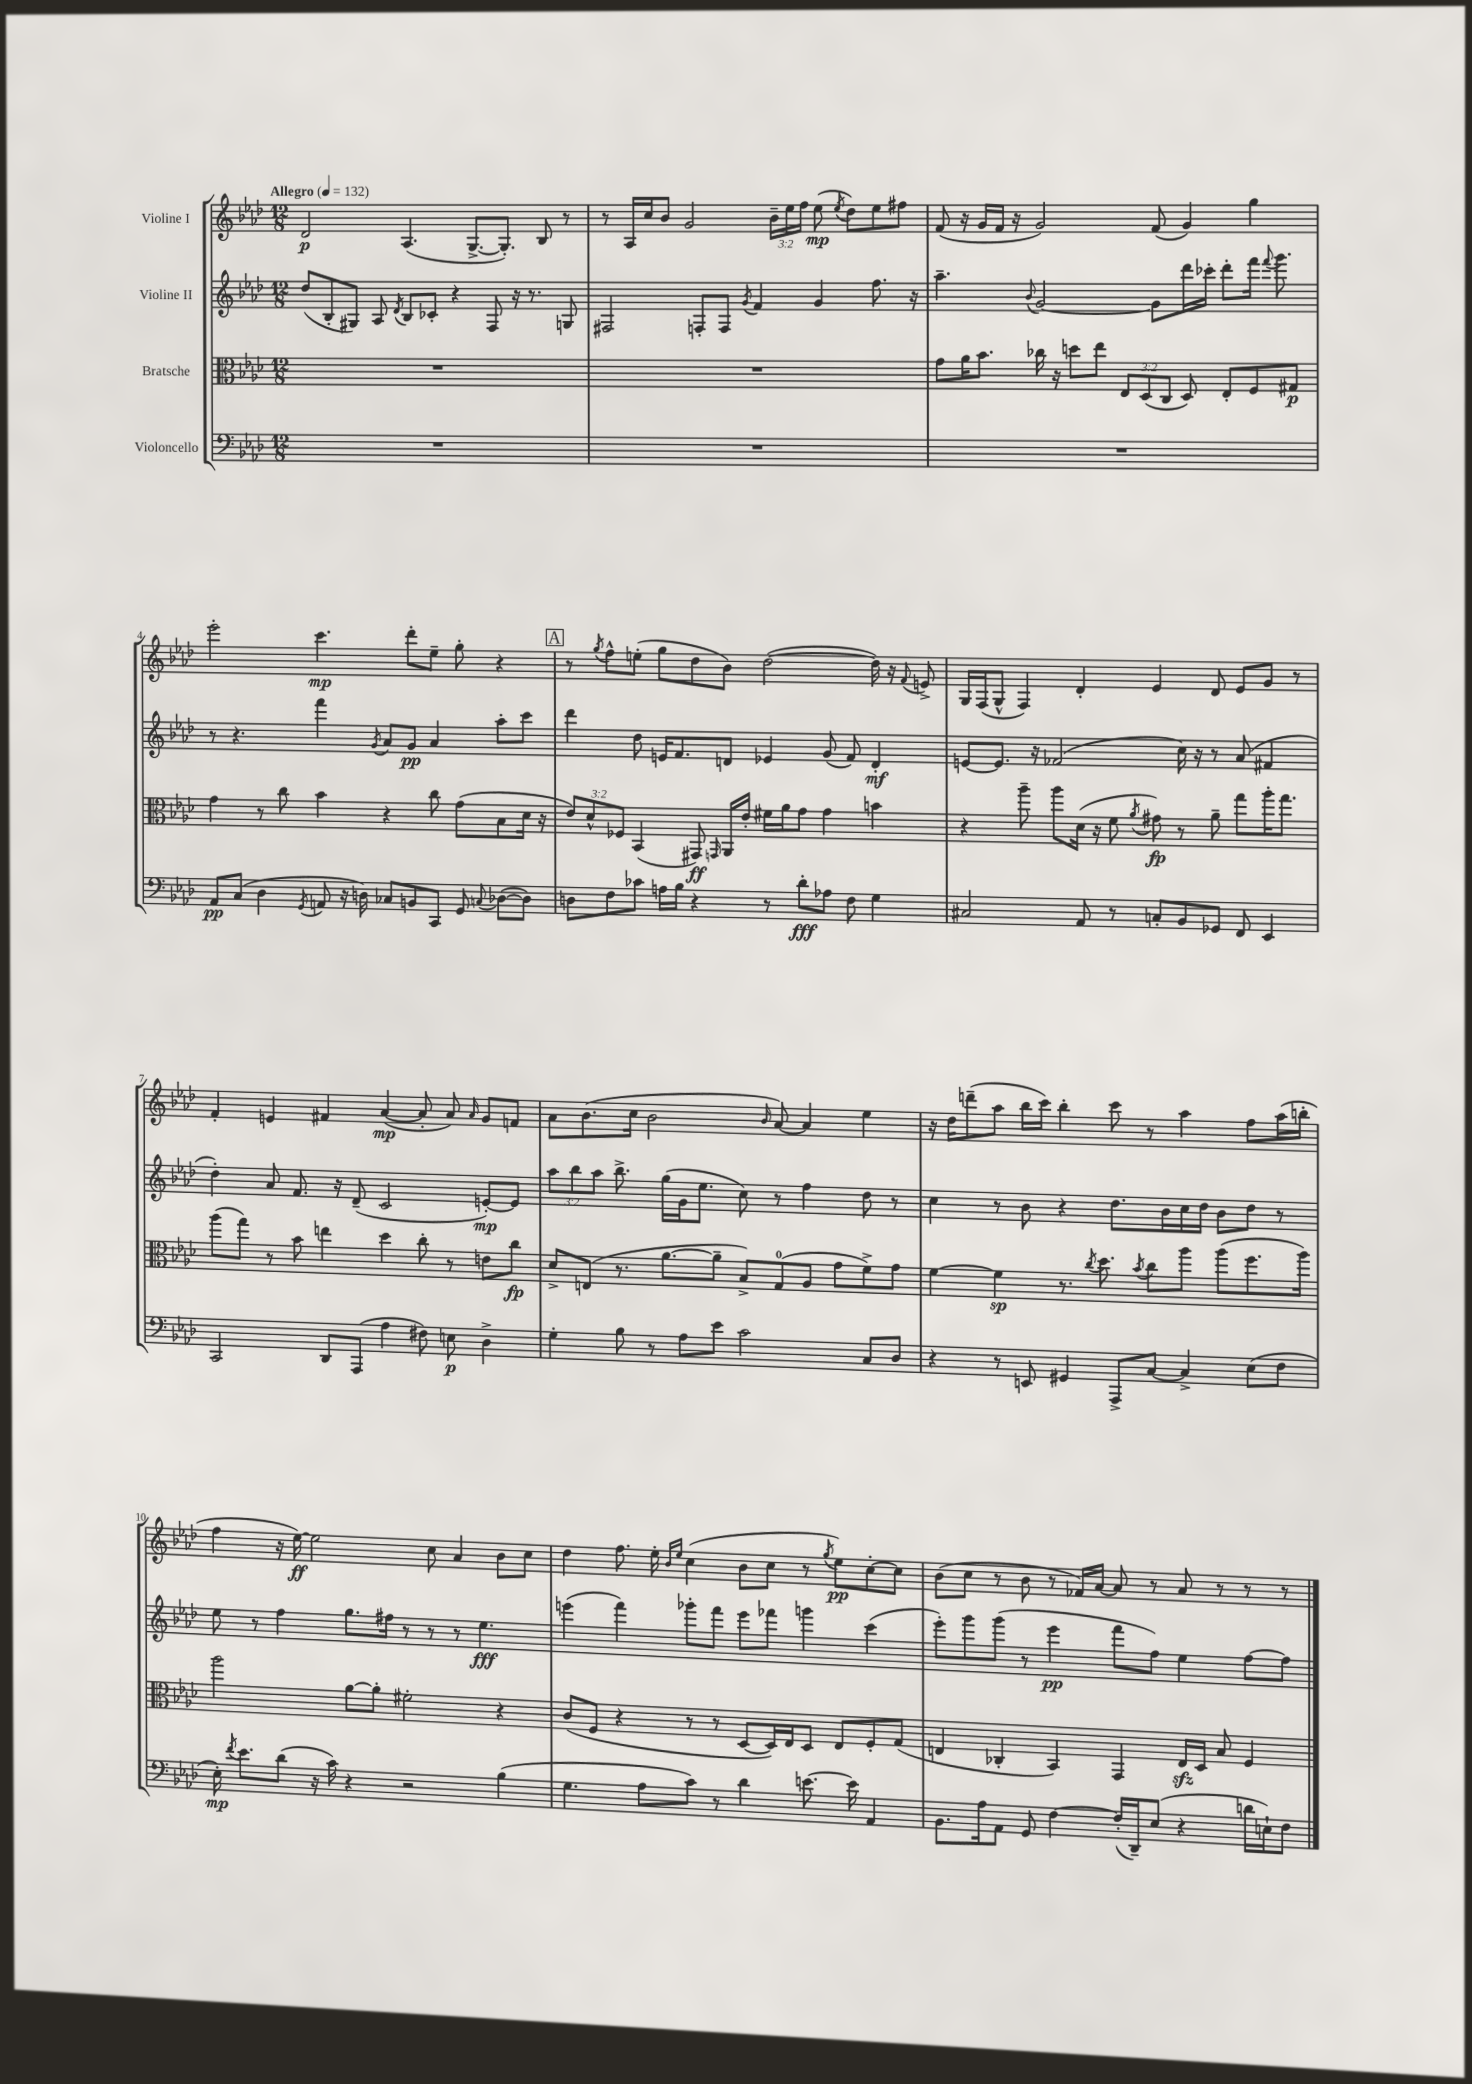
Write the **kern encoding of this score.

**kern	**kern	**kern	**kern
*staff4	*staff3	*staff2	*staff1
*clefF4	*clefC3	*clefG2	*clefG2
*k[b-e-a-d-]	*k[b-e-a-d-]	*k[b-e-a-d-]	*k[b-e-a-d-]
*M12/8	*M12/8	*M12/8	*M12/8
*MM132	*MM132	*MM132	*MM132
1.r	1.r	(8dd-	2d-
.	.	8B-'	.
.	.	8G#)	.
.	.	8A-	.
.	.	8qd-	.
.	.	8B-	(4.A-
.	.	8c-'	.
.	.	4r	.
.	.	.	[8.G^
.	.	8F	.
.	.	.	8.G'])
.	.	16r	.
.	.	8.r	.
.	.	.	8B-
.	.	8G	8r
=	=	=	=
1.r	1.r	2F#	8r
.	.	.	16A-
.	.	.	16cc
.	.	.	8b-
.	.	.	2g
.	.	8F'	.
.	.	8F	.
.	.	8qg	.
.	.	4f	.
.	.	.	24b-~
.	.	.	24ee-
.	.	.	24ff
.	.	4g	(8ee-
.	.	.	8qee-
.	.	.	8dd-)
.	.	8.ff	8ee-
.	.	.	8ff#
.	.	16r	.
=	=	=	=
1.r	8g	4.aa-~	(8f
.	16a-	.	16r
.	8.b-	.	16g
.	.	.	16f
.	.	.	16r
.	.	8qqb-	.
.	16cc-	[2g	2g)
.	16r	.	.
.	8dd	.	.
.	8ee-	.	.
.	12E-	.	.
.	(12D-	.	.
.	.	8g]	(8f
.	12C	.	.
.	8D-)	16ddd-	4g)
.	.	16ccc-'	.
.	8E-'	8ddd-'	.
.	8F	16fff	4gg
.	.	8qqfff	.
.	.	8.ggg	.
.	8G#	.	.
=	=	=	=
8AA-	4g	8r	2eee-'
(8C	.	4.r	.
4D-	8r	.	.
.	8cc	.	.
8qGG	.	.	.
8AA	4b-	4fff	4.ccc
16r	.	.	.
16D)	.	.	.
.	.	8qg	.
8C-	4r	8a-	.
8BB	.	8g	8ddd-'
8CC	8cc	4a-	8ee-~
8GG	(8g	.	8gg'
8qqC	.	.	.
([8D-	8B-	8aa-'	4r
8D-])	16d-	8ccc	.
.	16r	.	.
=	=	=	=
8D	12e-)	4ddd-	8r
.	12d-^^	.	.
.	.	.	8qgg
8F	.	.	8ff^^
.	12F-	.	.
8c-	(4BB-	8dd-	(8ee'
16A	.	16e	8gg
16B-	.	8.f	.
4r	8GG#)	.	8dd-
.	16qqGG	.	.
.	16AA-	8d	8b-)
.	16e-'	.	.
8r	16f#	4e-	([2dd-
.	16a-	.	.
8d-'	8g	.	.
8A-	4g	(8g	.
8F	.	8f)	.
4G	4b	4d'	16dd-])
.	.	.	16r
.	.	.	8qqf
.	.	.	8e^
=	=	=	=
2C#	4r	[8e	16G
.	.	.	(16F
.	.	8.e]	8G^^
.	8aa-~	.	4F)
.	.	16r	.
.	8aa-	(2f-	.
8AA-	(16d-	.	4d-'
.	16r	.	.
8r	8f	.	.
.	8qa-	.	.
8C'	8g#)	.	4e-
8BB-	8r	16cc)	.
.	.	16r	.
8GG-	8a-~	8r	8d-
8FF	8gg	(8a-	8e-
4EE-	16aa-'	4f#	8g
.	8.gg	.	.
.	.	.	8r
=	=	=	=
2CC	(8aa-	4dd-')	4f'
.	8gg)	.	.
.	8r	8a-	4e
.	8b-	8.f	.
8DD-	4ee	.	4f#
.	.	16r	.
(8AAA-	.	(8d-~	.
4A-	4dd-	2c	([4a-
8F#)	8cc'	.	8a-']
8E	8r	.	8a-)
.	.	.	16qqa-
4D-^	8e	[8e')	8g
.	8cc	8e]	8f
=	=	=	=
4G'	8d-^	12aa-	8a-
.	.	12bb-	.
.	(8E	.	(8.b-
.	.	12aa-	.
8B-	8.r	8.bb-^	.
.	.	.	16cc
8r	.	.	2b-
.	[8.a-	(16gg	.
8A-	.	16g	.
.	.	8.ee-	.
8e-	8a-~]	.	.
2c	8B-^)	8cc)	.
.	.	.	16qqb-
.	(8G	8r	[8a-)
.	8A-	4ff	4a-]
.	8g	.	.
8C	8f^)	8dd-	4ee-
8D-	8g	8r	.
=	=	=	=
4r	[4f	4cc	16r
.	.	.	16dd-
.	.	.	(8ddd~
8r	4f]	8r	8aa-
8EE	.	8b-	16bb-
.	.	.	16ccc)
4GG#	8.r	4r	4bb-'
.	8qcc	.	.
.	8.dd-	.	.
8AAA-^	.	8.dd-	8ccc
.	8qb-	.	.
[8C	8cc	.	8r
.	.	16b-	.
4C^]	8aa-	16cc	4aa-
.	.	16dd-	.
.	(8aa-	8b-	.
(8E-	8.ff	8dd-	8ff
8F	.	8r	(16aa-
.	16aa-)	.	16bb'
=	=	=	=
16E-')	2aa-	8ee-	4ff
8qf	.	.	.
8.e-	.	.	.
.	.	8r	.
(8d-	.	4ff	16r
.	.	.	[16ee-)
16r	.	.	2ee-]
16c)	.	.	.
4r	[8a-	8.gg	.
.	8a-']	.	.
.	.	16ff#	.
2r	2f#'	8r	.
.	.	8r	8cc
.	.	8r	4a-
.	.	4.ee-	.
(4B-	4r	.	8b-
.	.	.	8cc
=	=	=	=
4.G	(8c	(4eee	4dd-
.	8F	.	.
.	4r	4fff)	8.ff
8A-	.	.	.
.	.	.	16ee-'
.	.	.	16qqb-
.	.	.	16qqee-
8c)	8r	8ggg-'	(4cc
8r	8r	8fff	.
4d-	[8D-	8eee	8b-
.	16D-])	8fff-	8cc
.	16E-	.	.
[8.e	8D-	4ggg	8r
.	.	.	8qgg
.	8E-	.	8ee-)
16e]	.	.	.
4AA-	8F'	(4ccc	[8cc'
.	(8G	.	8cc]
=	=	=	=
8.BB-	4E	8eee-')	(8b-
.	.	8ggg	8cc
16A-	.	.	.
8AA-	4C-'	(8ggg	8r
8GG	.	8r	8b-
[4F	4BB-)	4eee-	8r
.	.	.	16f-)
.	.	.	[16a-
(16F']	4GG	8fff	8a-]
16DD-~)	.	.	.
(8E-	.	8ff)	8r
4r	16E	4ee-	8a-
.	16D-	.	.
.	8B-	.	8r
16d	4F	[8ff	8r
16E`)	.	.	.
8F	.	8ff]	8r
==	==	==	==
*-	*-	*-	*-
